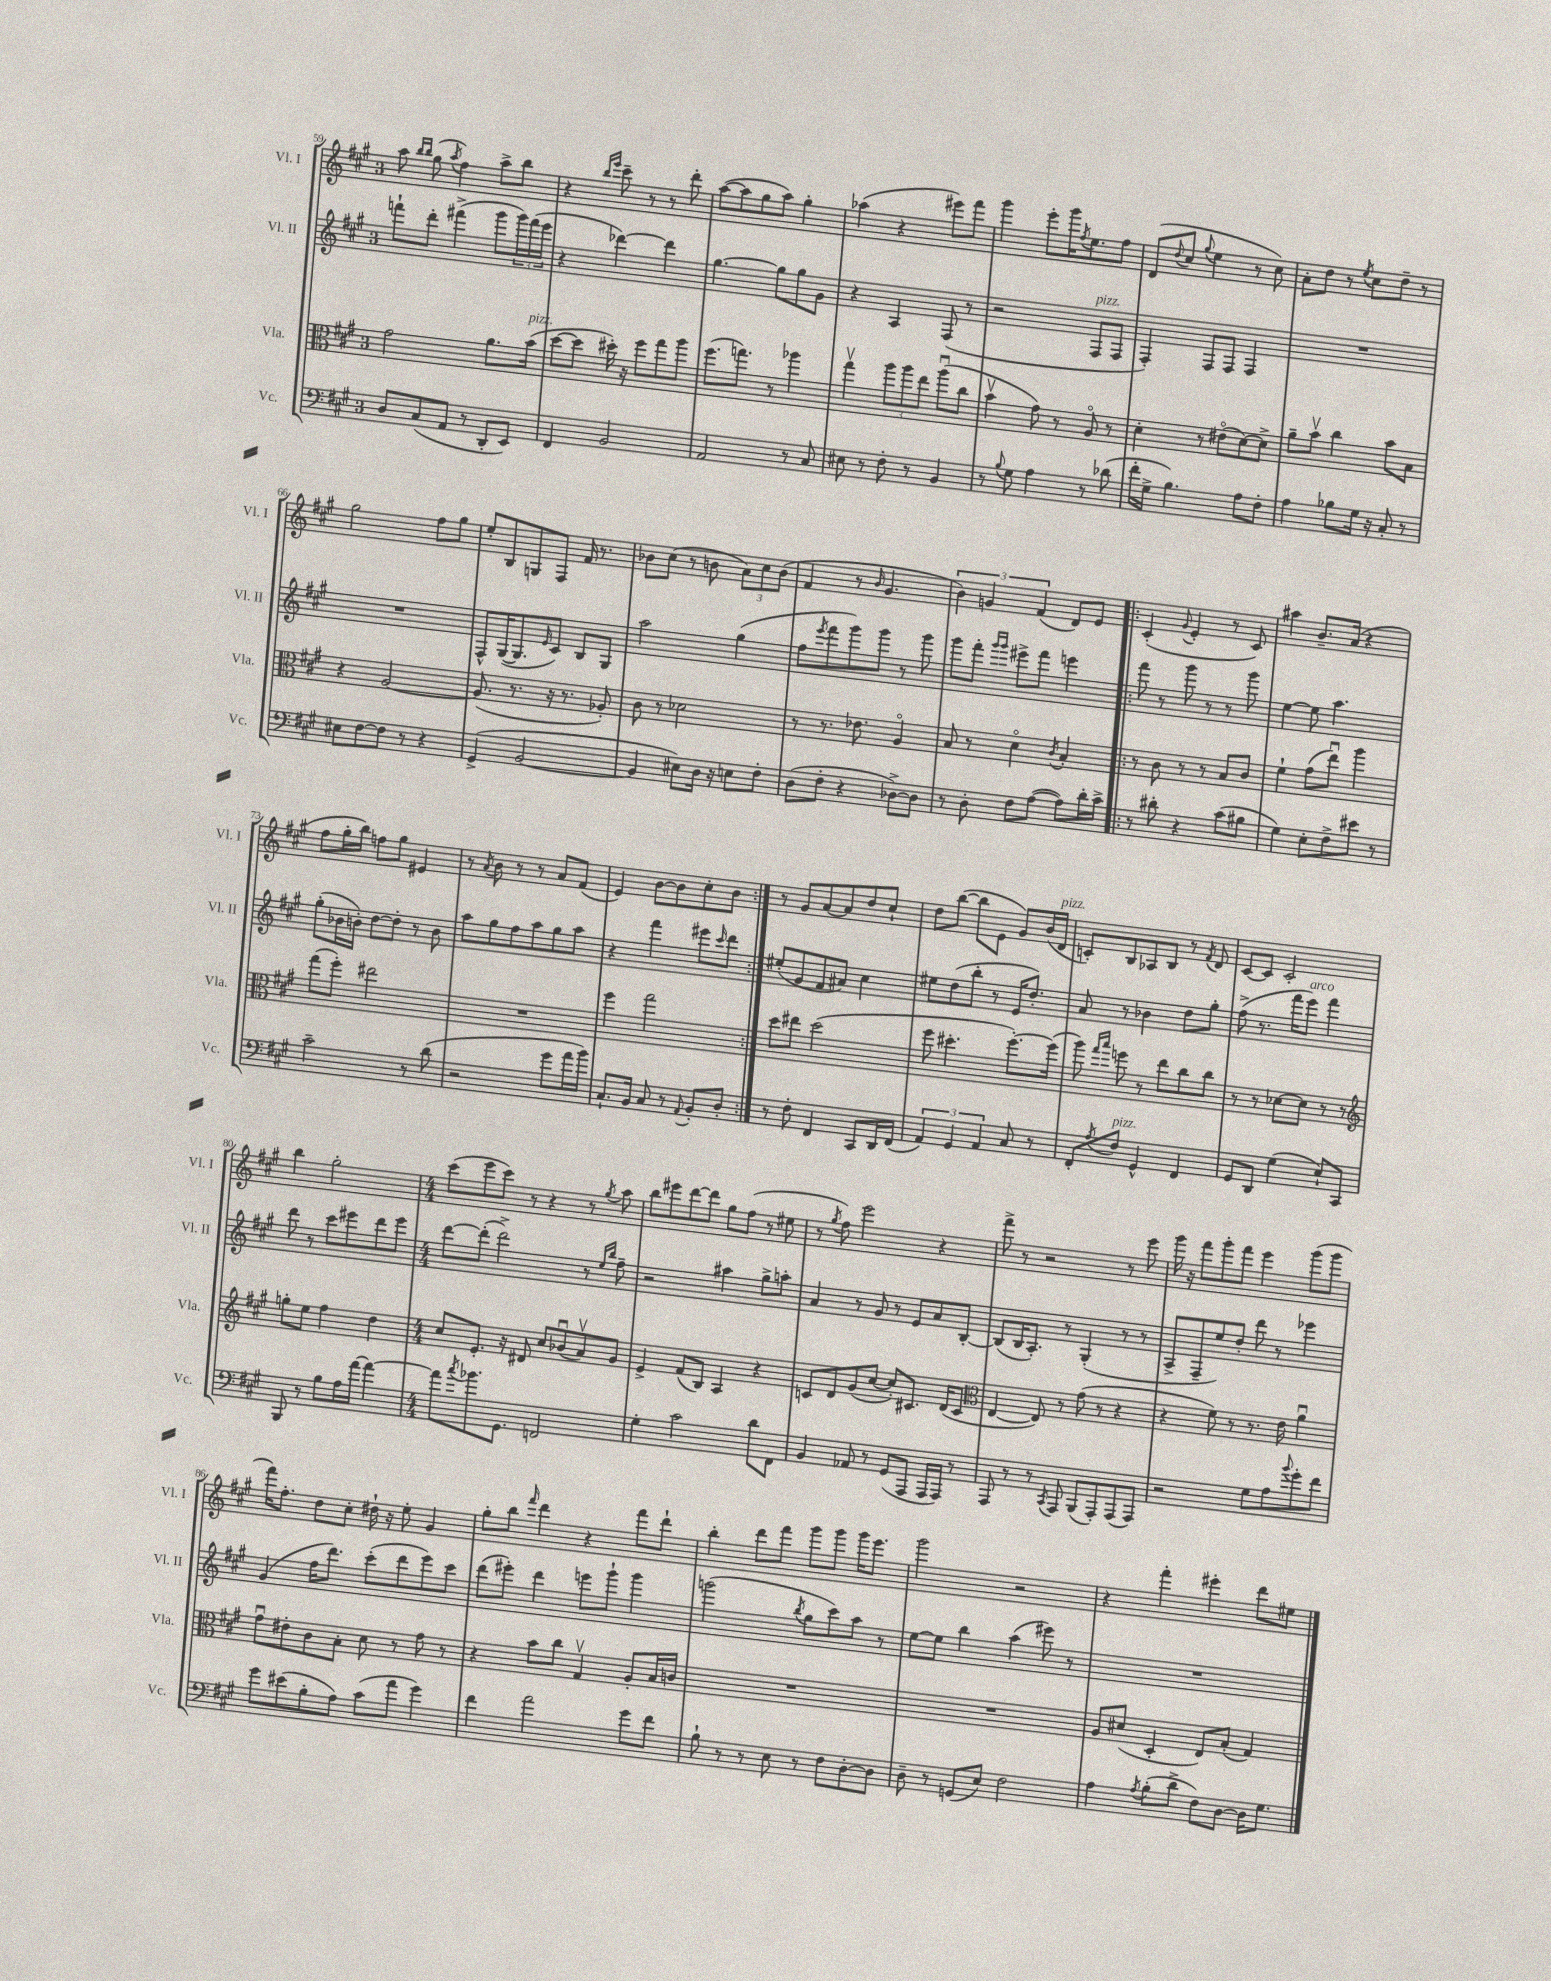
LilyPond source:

<<
\new StaffGroup <<
\new Staff = "s0" \with { instrumentName = "Vl. I" shortInstrumentName = "Vl. I" } {
    \clef treble \key a \major \once \override Staff.TimeSignature.style = #'single-digit \time 3/4
    a''8 \grace { b''16 b''16 } gis''8( \acciaccatura { a''8 } fis''4) a''8-> b''8 |
    r4 \grace { b''16 e'''16 } cis'''8-- r8 r8 d'''8-. |
    a''8~( a''8 gis''8 a''8) gis''4-. |
    aes''4( r4 eis'''8) fis'''8 |
    gis'''4 e'''8-. gis'''16 \acciaccatura { fis''8 } e''8. fis''8 |
    d'8( \appoggiatura { d''8 } cis''8 \appoggiatura { gis''8 } e''4 r8 cis''8) |
    a'8-. d''8 r8 \acciaccatura { e''8 } cis''8 d''8-- r8 |
    gis''2 fis''8 gis''8 |
    e''8-. b8 g8 fis8 fis'16 r8. |
    bes'8 cis''8( r8 b'8 \tuplet 3/2 { a'8) cis''8 b'8( } |
    fis'4 r8 \grace { b'16 } gis'4. |
    \tuplet 3/2 { b'4) g'4 fis'4( } d'8) e'8 |
    \repeat volta 2 { cis'4-.( \appoggiatura { gis'8 } e'4-. r8 cis'8) |
    ais''4 b'8.-- a'16( r4 |
    fis''8 gis''16-. b''16) f''8 gis''8 eis'4 |
    r8 \acciaccatura { a'8 } b'8 r8 r8 a'8 fis'8( |
    e'4) b'8~ b'8 cis''8-. b'8 | }
    r8 gis'8 a'8~ a'8 d''8 cis''8-! |
    d''8 b''8~( b''8 e'8 gis'8) b'16( d'16^\markup { \italic "pizz." } |
    c'8-.) b8 aes8 b8 r8 \acciaccatura { fis'8 } d'8 |
    cis'8~ cis'8 cis'2-. |
    b''4 gis''2-. |
    \numericTimeSignature \time 4/4 cis'''8( e'''8 cis'''8) r8 r4 r8 \acciaccatura { gis''8 } a''8 |
    b''8 eis'''8 d'''8~ d'''8 gis''8 fis''8( r8 eis''8 |
    r8 \acciaccatura { gis''8 } fis''8) e'''2 r4 |
    fis'''8-> r8 r2 r8 e'''8 |
    gis'''16 r16 fis'''8 gis'''8-. fis'''8 e'''4 gis'''8( gis'''8 |
    fis'''16) fis''8.-. d''8 cis''8-. dis''16-! r16 e''8-. gis'4 |
    gis''8-. b''8 \grace { fis'''16 } d'''4 r4 fis'''8 d'''8-! |
    b''4-. d'''8 fis'''8 gis'''8 gis'''8 gis'''16 e'''8. |
    gis'''2 r2 |
    r4 fis'''4-. eis'''4-. d'''8 eis''8 \bar "|." |
}
\new Staff = "s1" \with { instrumentName = "Vl. II" shortInstrumentName = "Vl. II" } {
    \clef treble \key a \major \once \override Staff.TimeSignature.style = #'single-digit \time 3/4
    f'''8-! d'''8-. fis'''4->( gis'''8 \tuplet 3/2 { gis'''16) fis'''16( e'''16 } |
    r4 des'''4~) des'''4 |
    gis''4.~ gis''8 gis''8 gis'8 |
    r4 a4 fis8( r8 |
    r2 fis8^\markup { \italic "pizz." } fis8 |
    fis4-.) fis8 fis8 fis4 |
    R2. |
    R2. |
    fis8-^ gis16~( gis8. \grace { e'16 } cis'8) b8 gis8 |
    a''2 gis''4( |
    fis''8 \acciaccatura { e'''8 } fis'''8 gis'''8) gis'''8 r8 gis'''8 |
    gis'''8 fis'''8-. \grace { gis'''16 gis'''16 } eis'''8-> fis'''8 e'''4 |
    \repeat volta 2 { fis'''8 r8 gis'''8 r8 r8 gis'''8 |
    e''4~ e''8 a''4. |
    gis''8-.( bes'16 b'16-.) d''8~ d''8-. r8 b'8 |
    a''8 gis''8 fis''8 a''8 gis''8 a''8 |
    r4 fis'''4 eis'''8 \grace { cis'''16 } d'''8 | }
    eis''8-.( gis'8 fis'8 ais'8) cis''4 |
    eis''8 d''8( b''8-. r8 e'16 d''8.-.) |
    a'8 r8 bes'4 d''8 gis''8-. |
    fis''8->( r8. fis'''16 e'''8^\markup { \italic "arco" }) fis'''4 |
    d'''8 r8 cis'''8 eis'''8 d'''8 eis'''8 |
    \numericTimeSignature \time 4/4 d'''8~ d'''8-.( d'''2->) r8 \grace { e''16 b''16 } fis''8-- |
    r2 ais''4 gis''8-> a''8-. |
    a'4 r8 gis'8 r8 e'8 a'8 b8~-. |
    b8( b16 a8.-.) r8 gis4-.( r8 r8 |
    a8-> fis8-- e''8) d''8-. d'''8 r8 ees'''4 |
    gis'4( fis''16 d'''8.) cis'''8-.( d'''8 e'''8) cis'''8 |
    d'''8( eis'''8-.) d'''4 e'''8 gis'''8-! gis'''4 |
    g'''2( \acciaccatura { b''8 } gis''8 cis'''8) a''8 r8 |
    e''8~ e''8 b''4 a''4( eis'''8) r8 |
    R1 \bar "|." |
}
\new Staff = "s2" \with { instrumentName = "Vla." shortInstrumentName = "Vla." } {
    \clef alto \key a \major \once \override Staff.TimeSignature.style = #'single-digit \time 3/4
    gis'2 a'8. b'16^\markup { \italic "pizz." }( |
    d''8~ d''8 dis''16-.) r16 fis''8 gis''8 a''8 |
    fis''8.( g''8.) r8 aes''4 |
    gis''4\upbow \tuplet 3/2 { a''8 a''8 e''8 } a''8\downbow( cis''8 |
    b'4\upbow gis'8) r8 a8\flageolet r8 |
    d'4-. r8 eis'8\flageolet( d'8~) d'8-> |
    a'8-- b'8\upbow cis''4 b'8 b8 |
    r4 a2~ |
    a8.( r8. r16 r8. aes8-.) |
    cis'8 r8 des'2 |
    r8 r8. ees'8. a4\flageolet |
    b8 r8 d'4\flageolet \acciaccatura { cis'8 } b4-. |
    \repeat volta 2 { r8 cis'8 r8 r8 b8 cis'8 |
    fis'4-! gis'8( e''8\downbow) a''4 |
    gis''8( fis''8-.) eis''2 |
    R2. |
    fis''4 gis''2 | }
    d''8 eis''8 d''2( |
    fis''8 dis''4.-. fis''8.~-.) fis''16( |
    a''8) \grace { gis''16 b''16 } f''8 r8 e''8 cis''8 cis''8 |
    r8 r8 des'8~ des'8 r8 r8 |
    \clef treble g''8-. e''8 fis''4 d''4 |
    \numericTimeSignature \time 4/4 cis''8 e'8.-. r16 dis'8 cis''8 bes'8\downbow( a'8\upbow) gis'8 |
    e'4-> fis'8( b8) a4 r4 |
    c'8 d'8 gis'8( cis''8~ cis''8-.) cis'8. d'16( cis'8 |
    \clef alto e4~ e8) r8 gis'8( r8 r4 |
    r4 fis'8) r8 r8. e'16 a'4\downbow |
    gis'8\downbow eis'8-. cis'8 b8-. d'8 r8 gis'8 r8 |
    r4 b'8 cis''8 gis4\upbow a8-. b16 c'16 |
    R1 |
    R1 |
    a8 dis'8( d4-. e8) b8-.( gis4) \bar "|." |
}
\new Staff = "s3" \with { instrumentName = "Vc." shortInstrumentName = "Vc." } {
    \clef bass \key a \major \once \override Staff.TimeSignature.style = #'single-digit \time 3/4
    d8 cis8( a,8 r8 d,8-. e,8) |
    fis,4 b,2 |
    a,2 r8 cis8 |
    eis8 r8 fis8-. r8 b,4 |
    r8 \appoggiatura { b8 } gis8 a4 r8 des'8( |
    fis'16-. gis16-> b4.) a8 fis8-. |
    a4 bes8 gis16 r16 cis8-. r8 |
    eis8 fis8~ fis8 r8 r4 |
    gis,4->( b,2~ |
    b,4 eis8) d16 r16 e8 fis8-. |
    d8( fis8-. r4 des8~->) des8 |
    r8 d8-. fis8 a8~( a8) d'16-. cis'16-> |
    \repeat volta 2 { r8 dis'8-. r4 cis'8( bis8 |
    gis4) e8-. fis8-> eis'8 r8 |
    cis'2-- r8 d'8( |
    r2 gis'8 a'16 b'16) |
    cis8.-! b,16 cis8 r8 \appoggiatura { a,8 } b,8-. d8-. | }
    r8 fis8-. fis,4 cis,8 d,16 fis,16( |
    \tuplet 3/2 { a,4) gis,4 a,4 } cis8 r8 |
    fis,8-. \acciaccatura { a8 } fis8^\markup { \italic "pizz." } gis,4-^ fis,4 |
    gis,8 d,8 gis4( e8-!) cis,8 |
    b,,8 r8 b8 a16 a'16~ a'4~ |
    \numericTimeSignature \time 4/4 a'8 \acciaccatura { cis''8 } bes'8. gis,8. f,2 |
    gis4-. cis'2 d'8 fis,8 |
    b,4 aes,8 r8 gis,8( a,,8 a,,16 a,,16) r8 |
    a,,8 r8 r8 \acciaccatura { cis,8 } a,,8 b,,8( a,,8-.) a,,8( a,,8) |
    r2 gis8 a8 \appoggiatura { b'8 } gis'8-. fis'8 |
    gis'8 eis'8( b8-. a8) cis'8( a'8 gis'4) |
    fis'4 a'2 gis'8 fis'8 |
    b8-! r8 r8 e8 r8 fis8 d8~-. d8 |
    d8-- r8 g,8( e8) fis2 |
    a4 \acciaccatura { a8 } b8-.( d'8-> fis8) d8~ d16 gis8. \bar "|." |
}
>>
>>
\layout { \context { \Score currentBarNumber = #59 } }
